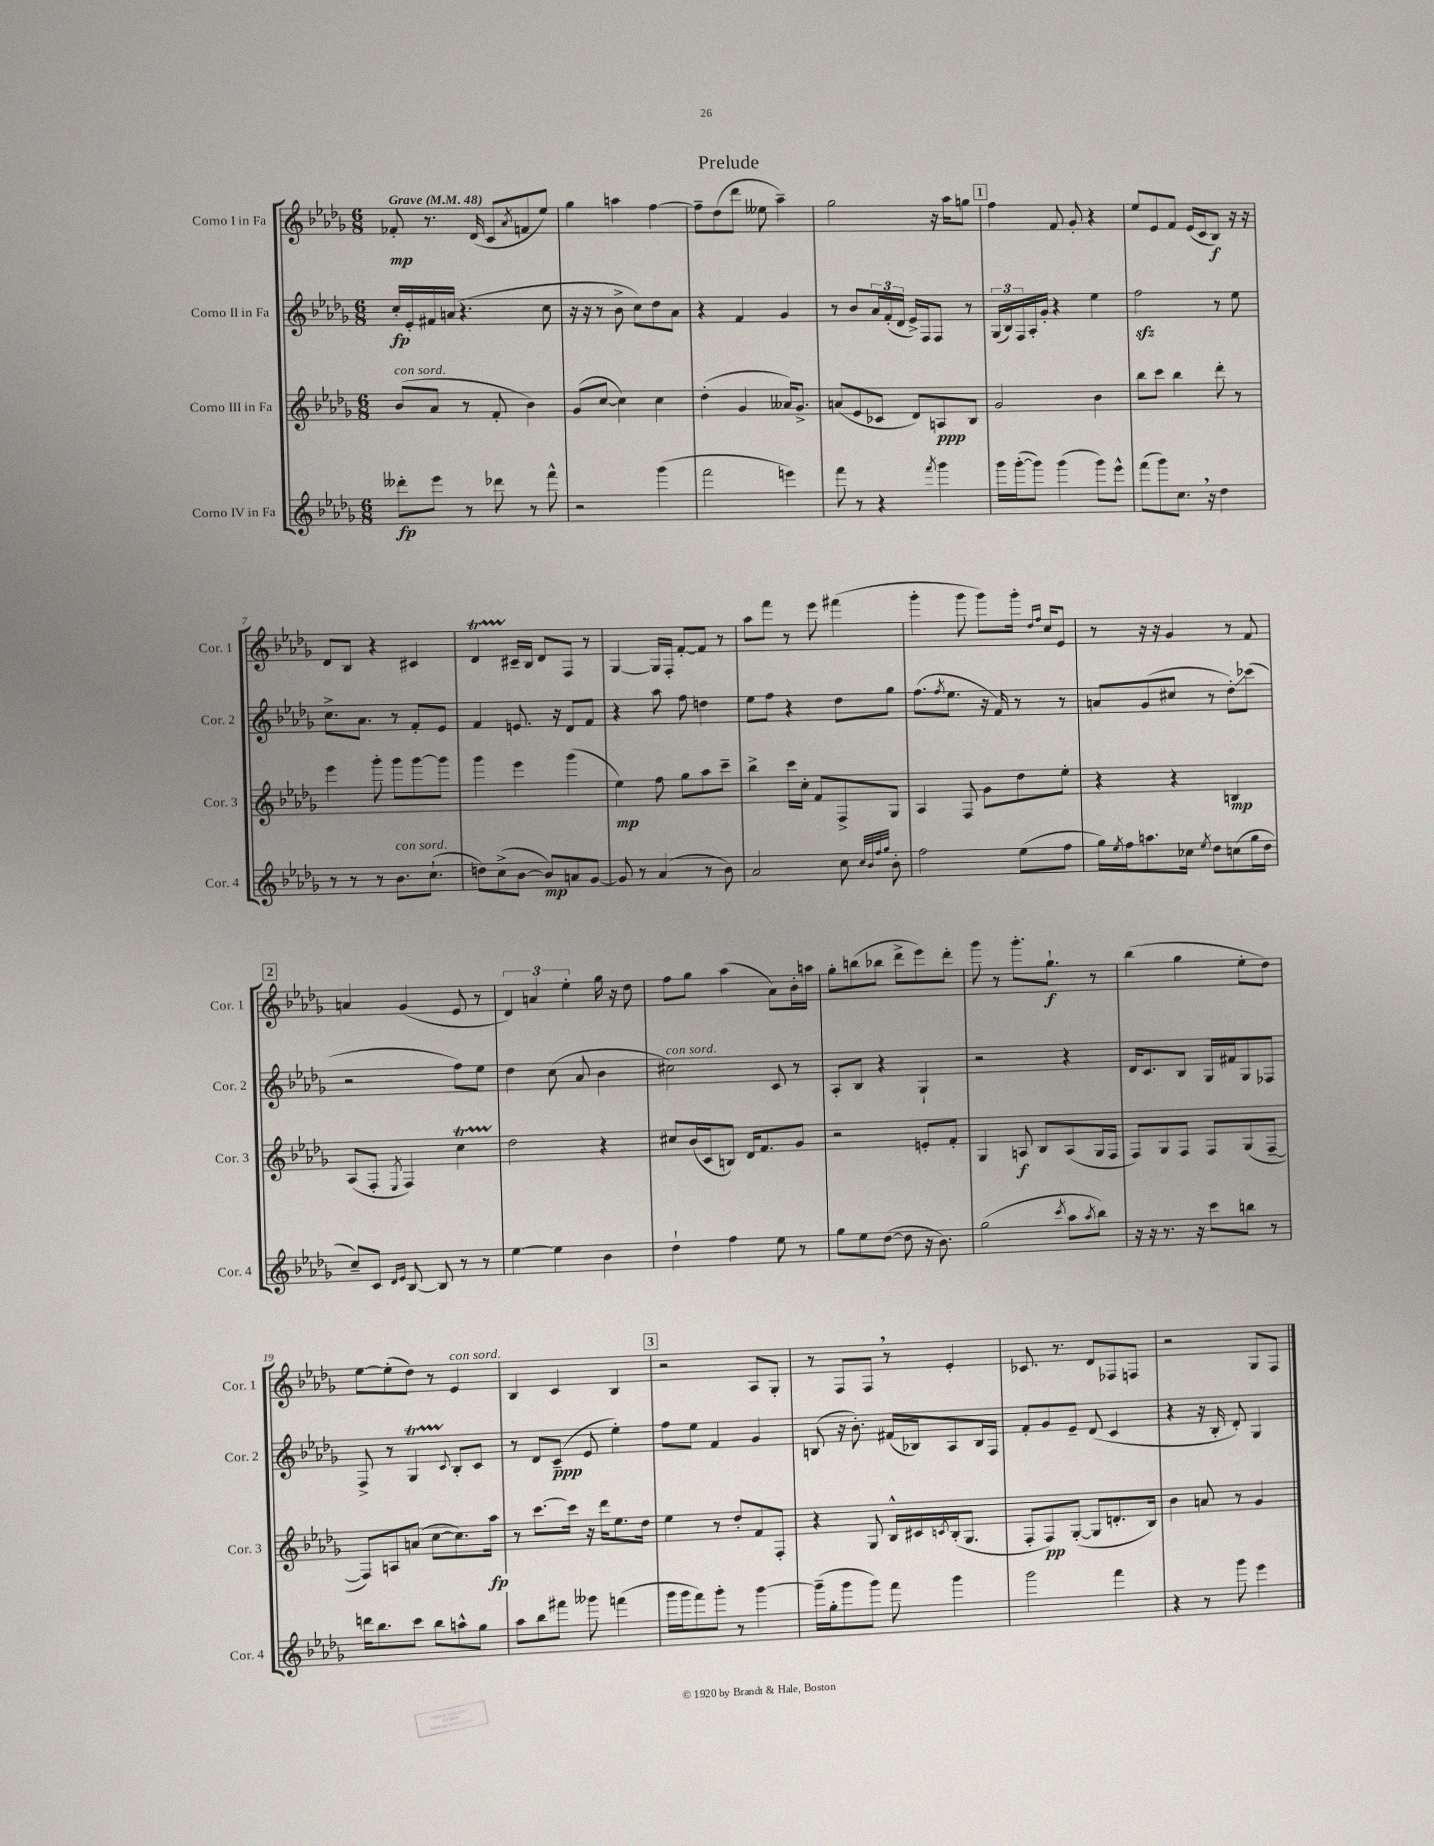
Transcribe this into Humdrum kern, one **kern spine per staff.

**kern	**kern	**kern	**kern
*staff4	*staff3	*staff2	*staff1
*clefG2	*clefG2	*clefG2	*clefG2
*k[b-e-a-d-g-]	*k[b-e-a-d-g-]	*k[b-e-a-d-g-]	*k[b-e-a-d-g-]
*M6/8	*M6/8	*M6/8	*M6/8
*MM48	*MM48	*MM48	*MM48
8ddd--'	(8b-	16cc'	8f-'
.	.	16e-'	.
8eee-	8a-	16f#	8.r
.	.	(16a	.
8r	8r	4.r	.
.	.	.	(16d-
8ddd-	8f'	.	8c
.	.	.	8qa-
8r	4b-)	.	8f
8fff^^	.	8cc	8ee-)
=	=	=	=
2r	(8g-	16r	4gg-
.	.	16r	.
.	[8cc	8r	.
.	4cc])	8b-^	4aa
.	.	8cc)	.
(4ggg-	4cc	8dd-	[4ff
.	.	8a-	.
=	=	=	=
2fff	(4dd-'	4r	8ff~]
.	.	.	(8dd-
.	4g-	4f	8ddd-
.	.	.	8ee--
4eee)	16a--)	4g-	4aa-~)
.	8.g-^	.	.
=	=	=	=
8fff	(8a	8r	2gg-
8r	8e-	8b-	.
4r	8c-	24a-	.
.	.	(24f'	.
.	.	24d-	.
.	8d-)	16e-^)	.
.	.	16F	.
8qfff	.	.	.
4ggg-	8A	8F	16r
.	.	.	16aa-
.	8B-	8r	8gg
=	=	=	=
16ggg-	2g-	(24G-	4ff
.	.	24B-)	.
([16ggg-'	.	.	.
.	.	24F	.
8ggg-])	.	16A-'	.
.	.	16g-'	.
(4ggg-	.	4r	8f
.	.	.	8g-'
8ggg-)	4b-	4ee-	4r
8eee-^^	.	.	.
=	=	=	=
(8fff	8bb-	2ff	8ee-
8ggg-)	8ccc	.	8e-
8.cc	4bb-	.	8f
.	.	.	(16e-
16r	.	.	16c
4dd-	8ddd-'	8r	8B-)
.	8r	8ee-	16r
.	.	.	16r
=	=	=	=
8r	4eee-	8.cc^	8d-
8r	.	.	8B-
.	.	8.a-	.
8r	8ggg-'	.	4r
8.b-	8ggg-	8r	.
.	[8ggg-	8f'	4c#
(8.cc`	.	.	.
.	8ggg-]	8e-	.
=	=	=	=
8dd)	4ggg-	4f	4d-
(8cc^	.	.	.
[8b-	4eee-	8.e	16c#~
.	.	.	16B-
8b-])	.	.	8d-
.	.	16r	.
8a	(4ggg-	8d-	8F
[8g-	.	8f	8r
=	=	=	=
8g-]	4ee-)	4r	[4G-
8r	.	.	.
(4a-	8ff	8aa-	16G-]
.	.	.	16F'
.	8gg-	8ff	[8f'
8r	8aa-	4dd	8f]
8b-)	8ccc~	.	8r
=	=	=	=
2a-	4bb-^	8ee-	8aa-
.	.	8ff	8fff
.	16ccc	4r	8r
.	16cc'	.	.
.	8f	.	8eee-
8cc	8F^	8dd-	(4fff#
32qqcc	.	.	.
32qqb-	.	.	.
32qqff	.	.	.
32qqgg-	.	.	.
8b-'	8G-	8gg-	.
=	=	=	=
2ff	4A-	(8.ff	4ggg-'
.	.	8qff	.
.	.	8.ee-	.
.	8F	.	8ggg-
.	8g-	16r	8ggg-)
.	.	16f)	.
(8ee-	8dd-	8r	16ggg-'
.	.	.	16qqdd-
.	.	.	16qqff
.	.	.	16cc
8ff	8ee-'	8r	8e-
=	=	=	=
16gg-)	4r	8a	8r
8qee-	.	.	.
16ff	.	.	.
8.aa	.	(8g-	16r
.	.	.	16r
.	4r	8cc#	4g-
16cc-	.	.	.
8qee-	.	.	.
8dd-	.	8r	.
(8cc	4B	8dd-')	8r
16gg-	.	(8ccc-	8f
16dd-	.	.	.
=	=	=	=
8cc~)	(8A-	2r	4a
8c	8F'	.	.
16qqd-	.	.	.
16qqe-	8qE-	.	.
[8B-	4F)	.	(4g-
8B-]	.	.	.
8r	4cc	8ff)	8e-
8r	.	8ee-	8r
=	=	=	=
[4ee-	2dd-	4dd-	6d-)
.	.	.	6a
4ee-]	.	(8cc	.
.	.	.	6ee-'
.	.	8a-	.
4b-	4r	4b-	16gg-
.	.	.	16r
.	.	.	8dd-
=	=	=	=
4dd-`	8cc#	2cc#)	8ff
.	(16b-	.	8gg-
.	16c	.	.
4ff	8B)	.	(4aa-
.	16d-	.	.
.	8.f	.	.
8ee-	.	8c	8a-)
8r	8g-	8r	16b-'
.	.	.	16aa
=	=	=	=
8gg-	2r	8A-'	8gg-'
8ee-	.	8B-	(8bb
([8dd-	.	4r	8bb-
8dd-]	.	.	8ddd-^
16r	8e'	4G-`	8eee-)
8.b-)	.	.	.
.	8f'	.	8ddd-'
=	=	=	=
(2gg-	4G-	2r	8ggg-
.	.	.	8r
.	8A	.	8.ggg-'
.	8B-	.	.
.	.	.	8.gg-`
8qccc	.	.	.
8aa-	(8A	4r	.
8qaa-	.	.	.
8bb-)	16G-	.	8r
.	16F	.	.
=	=	=	=
16r	8F)	16d-	(4bb-
16r	.	8.c	.
8.r	8G-	.	.
.	8F	8B-	4gg-
16r	.	.	.
8ccc	8F	16G-	.
.	.	16f#	.
8bb	(8G-	8G-	8ee-'
8r	[8F~	8F-	8dd-)
=	=	=	=
16ddd	8F])	8F^	[8ee-
8.bb-	.	.	.
.	8A	8r	(8ee-']
8ccc	(8a	4G-	8dd-)
8bb-	[8cc	.	8r
.	.	8qqc	.
8aa^^	8.cc])	8B-'	4e-
8gg-	.	8c	.
.	16aa-	.	.
=	=	=	=
8aa-	8r	8r	4B-
8bb-	[8.ccc	8d-	.
8fff#	.	(8c~	4c
.	16ccc]	.	.
8ggg--	16r	8e-	.
.	16ddd-	.	.
(4fff	8.ee-	4ee-')	4B-
.	16dd-	.	.
=	=	=	=
16ggg-	4ee-	8ff	2r
16ggg-	.	.	.
8fff)	.	8ee-	.
8ggg-'	8r	4f	.
8r	8dd-'	.	.
[4ggg-	8f	4g-	8A-
.	8F'	.	8G-'
=	=	=	=
(16ggg-~]	4r	(8B	8r
16gg-'	.	.	.
8ggg-	.	16r	8F
.	.	8.b-')	.
8ggg-)	8G-	.	8F
8fff	16B-^^	(16f#	8r
.	16c#	16B-)	.
.	8qc	.	.
4ggg-	(16B-'	8A-	4e-'
.	8.G-	.	.
.	.	16B-	.
.	.	16F	.
=	=	=	=
2ggg-	8F'	8f'	8.c-
.	8F)	8g-	.
.	.	.	8.r
.	([8G-'	8e-~	.
.	8G-]	(8d-	8d-
4fff	8.d'	4c	8F-
.	.	.	8F
.	16B-)	.	.
=	=	=	=
4r	4b-	4r	2r
8r	8a	16r	.
.	.	16B-'	.
8ggg-	8r	8d-')	.
4eee-	4g-	4G-	8G-
.	.	.	8F
==	==	==	==
*-	*-	*-	*-
